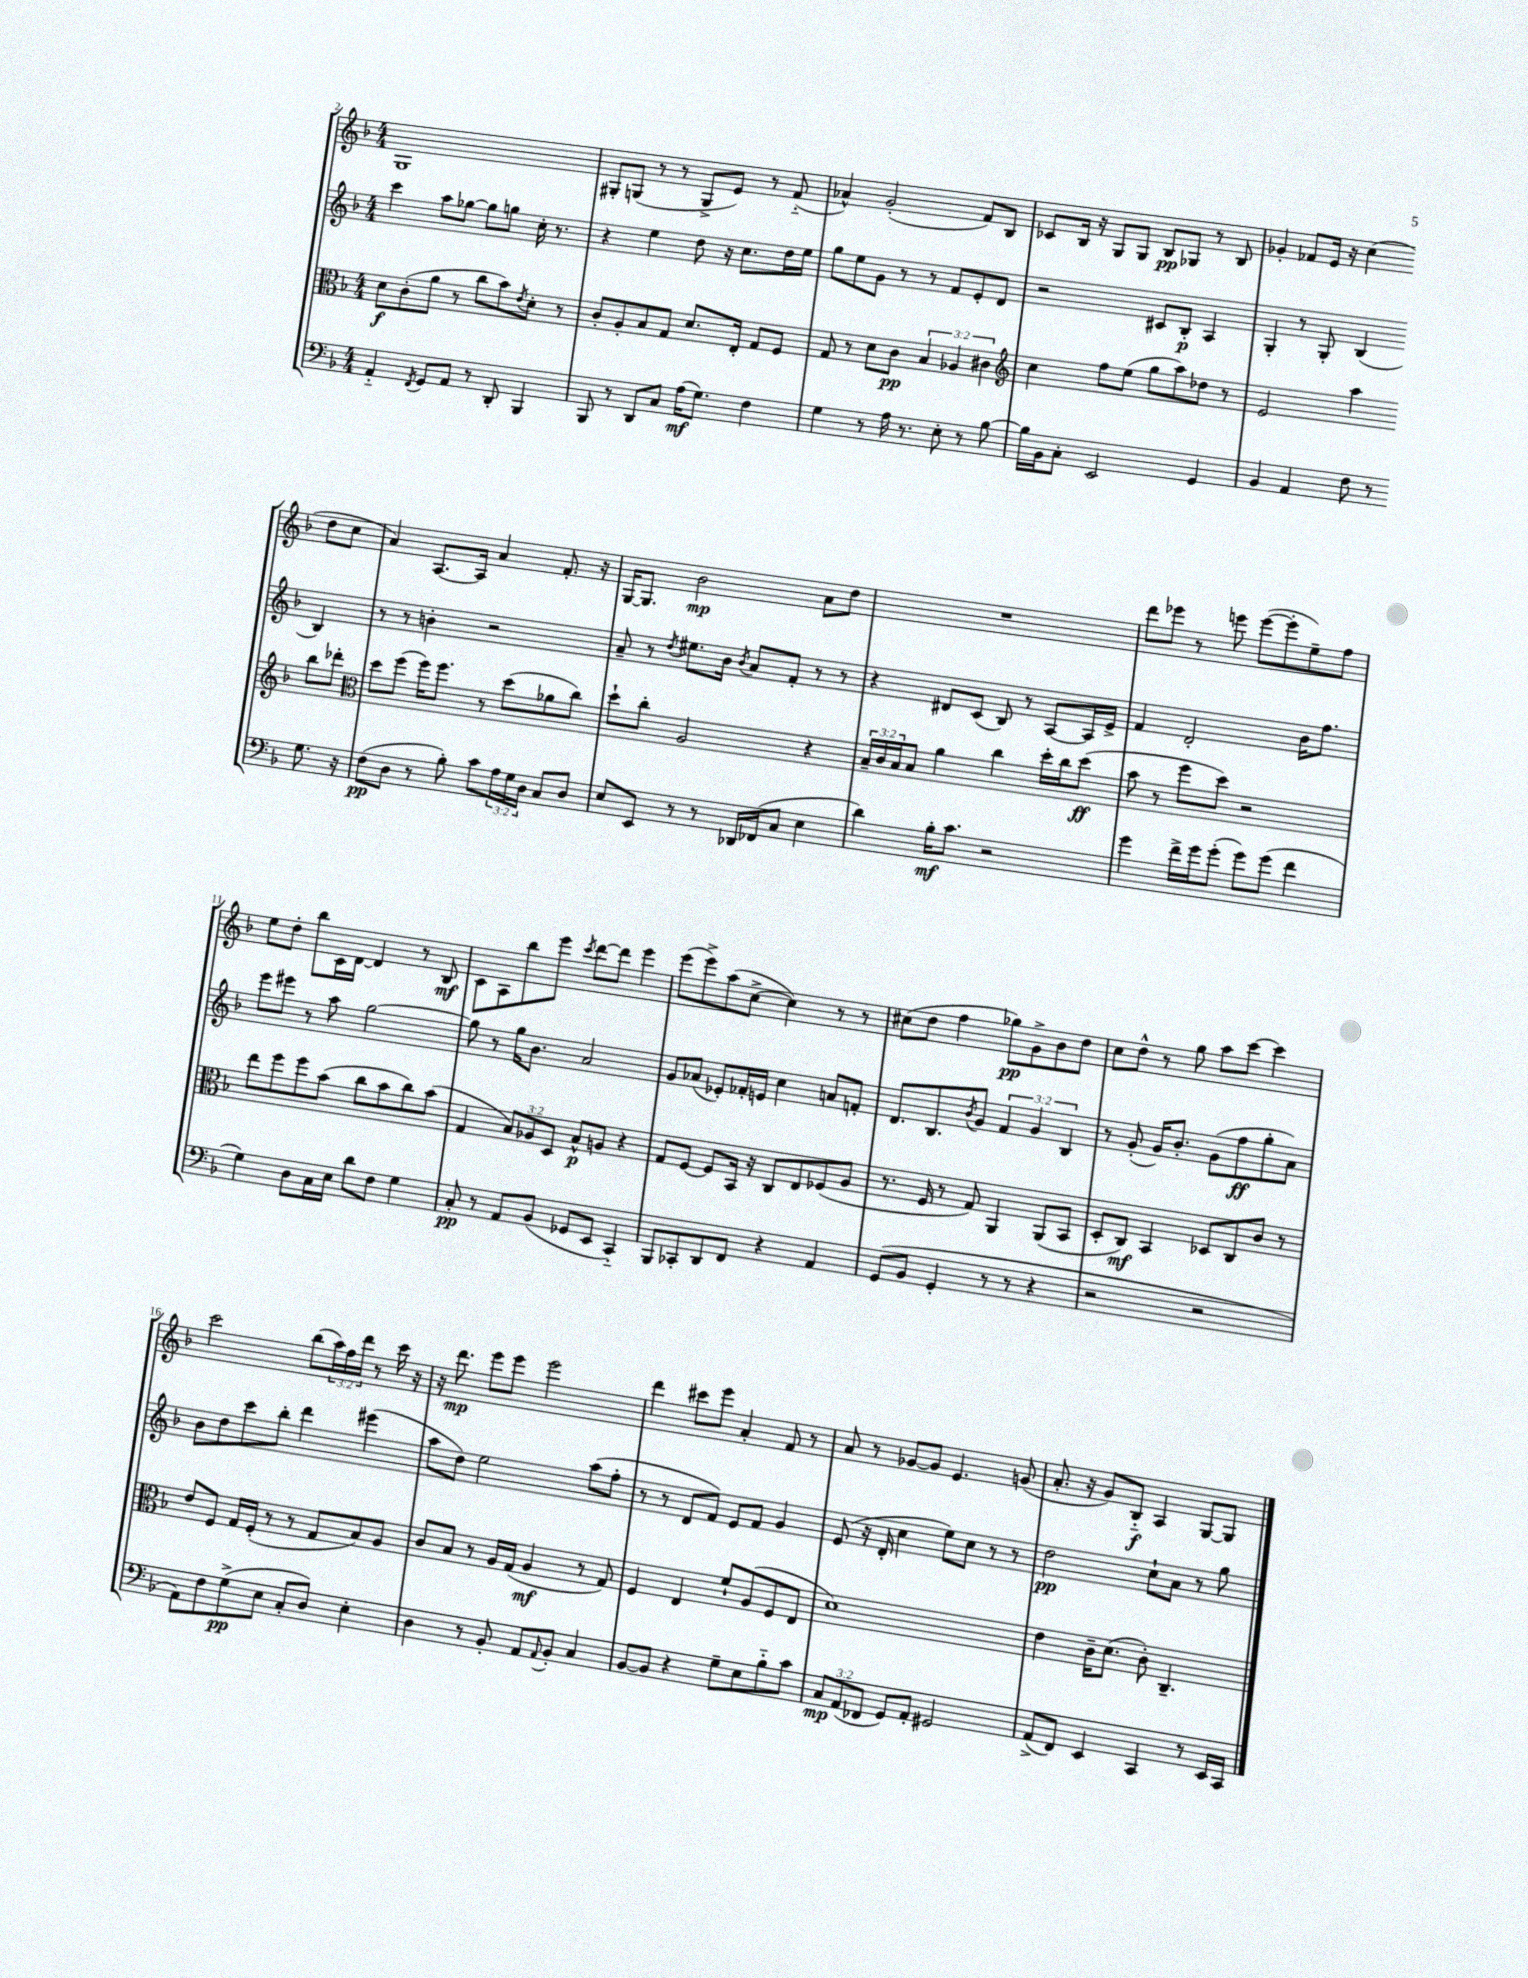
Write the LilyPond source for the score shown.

<<
\new StaffGroup <<
\new Staff = "s0" {
    \clef treble \key f \major \numericTimeSignature \time 4/4 \override Staff.TupletNumber.text = #tuplet-number::calc-fraction-text
    g1 |
    gis8-. g8( r8 r8 g8-> e'8) r8 f'8-_( |
    aes'4-^) g'2-.( f'8) bes8 |
    ces'8 bes16 r16 g8 g8 bes8\pp ges8 r8 bes8 |
    ges'4-. fes'8 e'16 r16 c''4( d''8 c''8 |
    a'4) a8.~ a16 a'4 f'8.-. r16 |
    g16~ g8. bes'2\mp a'8 d''8 |
    R1 |
    d'''8 ees'''8 r8 e'''8 e'''8~( e'''8-. e''8--) f''8 |
    e''8 d''8-. bes''8 c'16 d'16~ d'4 r8 bes8\mf |
    c'8 a8 bes''8 e'''8 \acciaccatura { c'''8 } d'''8~ d'''8 e'''4 |
    e'''8( e'''8->) a''8( c''8~-> c''4) r8 r8 |
    cis''8( d''8 f''4 ges''8\pp) g'8-> bes'8 d''8 |
    c''8 d''8-^ r8 g''8 a''8 c'''8~ c'''4 |
    c'''2 bes''8( \tuplet 3/2 { a''16) f''16 d'''16 } r8 c'''16 r16 |
    r16 d'''8.\mp e'''8 e'''8 e'''2 |
    d'''4 cis'''8 e'''8 a'4-. f'8 r8 |
    a'8 r8 ges'8~ ges'8 e'4. g'8( |
    a'8.-. r16 g'8) bes8-_\f a4 g8~ g8 \bar "|." |
}
\new Staff = "s1" {
    \clef treble \key f \major \numericTimeSignature \time 4/4 \override Staff.TupletNumber.text = #tuplet-number::calc-fraction-text
    c'''4 a''8 ges''8~ ges''8 g''8 c''16-. r8. |
    r4 e''4 d''8 r16 c''8. d''16 e''16 |
    g''8 e''8 g'8 r8 r8 f'8 e'8-. d'8 |
    r2 cis'8 bes8-.\p a4 |
    g4-. r8 g8-. bes4( bes4) |
    r8 r8 b'4-. r2 |
    a'8-- r8 \acciaccatura { d''8 } eis''8. bes'16 \acciaccatura { bes'8 } a'8 f'8-. r8 r8 |
    r4 dis'8 c'8( bes8) r8 a8~ a16 e'16-> |
    f'4 d'2-. bes'16 f''8. |
    e'''8 eis'''8 r8 a''8 g''2~ |
    g''8 r8 g''16 bes'8. a'2 |
    g'8 aes'8( ees'8-.) fes'16-. e'16 c''4 a'8 f'8-. |
    d'8. bes8. \acciaccatura { bes'8 } g'8 \tuplet 3/2 { f'4 g'4 bes4 } |
    r8 g'8-.( g'16) bes'8.-. g'8( f''8\ff g''8-. a'8) |
    bes'8 d''8 c'''8 bes''8-. d'''4 eis'''4( |
    a''8 d''8) e''2 a''8( f''8-. |
    r8 r8 d'8 f'8) e'8 f'8 g'4 |
    e'8( r16 d'16-. c''4 e''8) c''8 r8 r8 |
    d''2\pp c''8-! a'8 r8 g''8 \bar "|." |
}
\new Staff = "s2" {
    \clef alto \key f \major \numericTimeSignature \time 4/4 \override Staff.TupletNumber.text = #tuplet-number::calc-fraction-text
    d'8\f c'8-.( a'8 r8 c''8 bes'8) \acciaccatura { e'8 } d'8-. r8 |
    c'8-. a8-. bes8 g8 d'8. e16-. g8 f8 |
    g8 r8 d'8 c'8\pp \tuplet 3/2 { bes4 aes4 cis'4 } |
    \clef treble c''4 f''8 e''8( g''8 a''8) des''8 r8 |
    e'2 a''4 bes''8 des'''8-. |
    \clef alto d''8 f''8( f''16) f''8. r8 d''8( aes'8 c''8) |
    d''8-! c''8-. a2 r4 |
    \tuplet 3/2 { bes16-- c'16 bes16 } bes8 a'4 c''4 d''16-. c''16 d''8\ff( |
    bes'8 r8 f''8 d''8) r2 |
    e''8 f''8 f''8 bes'8( c''8 bes'8 c''8) bes'8( |
    g4 \tuplet 3/2 { bes8) aes8 d8 } bes8-^\p a8 r4 |
    g8 f8~ f8 bes,16 r16 c8 e8 fes8( a8 |
    r8. f16 r8 g8) a,4 a,8( bes,8 |
    d8-. c8\mf) bes,4 des8 c8 c'8 r8 |
    e'8 f8 g16 f16-.( r8 r8 g8 bes8) a8 |
    c'8 bes8 r8 a16 g16( a4\mf r8 g8) |
    f4 e4 f'8-! a8( f8 e8 |
    d'1) |
    e'4 c'16-- d'8.( c'8-.) c4.-- \bar "|." |
}
\new Staff = "s3" {
    \clef bass \key f \major \numericTimeSignature \time 4/4 \override Staff.TupletNumber.text = #tuplet-number::calc-fraction-text
    a,4-_ \acciaccatura { f,8 } g,8 a,8 r8 d,8-. bes,,4 |
    bes,,8 r8 d,8 c8 a16\mf( g8.) f4 |
    g4 r8 a16 r8. e8-. r8 bes8~ |
    bes16 bes,16 c8-. e,2 g,4 |
    bes,4 a,4 f8 r8 g8. r16 |
    f8\pp( d8 r8 bes8-.) c'8 \tuplet 3/2 { a16 g16 d16 } c8 d8 |
    e8 e,8 r8 r8 des,16 fes,16( c8 e4 |
    d'4) bes16-.\mf c'8. r2 |
    g'4 f'16-> g'16 g'8-.( g'8) g'8( f'4 |
    g4) d8 c16 e16 d'8 f8 g4 |
    c8-.\pp r8 a,8 bes,8( ges,8 e,8 c,4-_) |
    bes,,8 ces,8-. d,8 f,8 r4 a,4 |
    g,8( bes,8 g,4-. r8 r8 r4 |
    r2 r2 |
    a,8) f8 g8->\pp( e8 c8-. d8) e4-. |
    d4 r8 bes,8-. a,8 \appoggiatura { a,8 } bes,8-. c4 |
    bes,8~ bes,8 r4 g8-- e8 bes8-_ c'8 |
    \tuplet 3/2 { c8\mp a,8( fes,8 } g,8) a,8-. gis,2 |
    a,8->( f,8) e,4 c,4 r8 e,16 c,16 \bar "|." |
}
>>
>>
\layout { \context { \Score currentBarNumber = #2 } }
